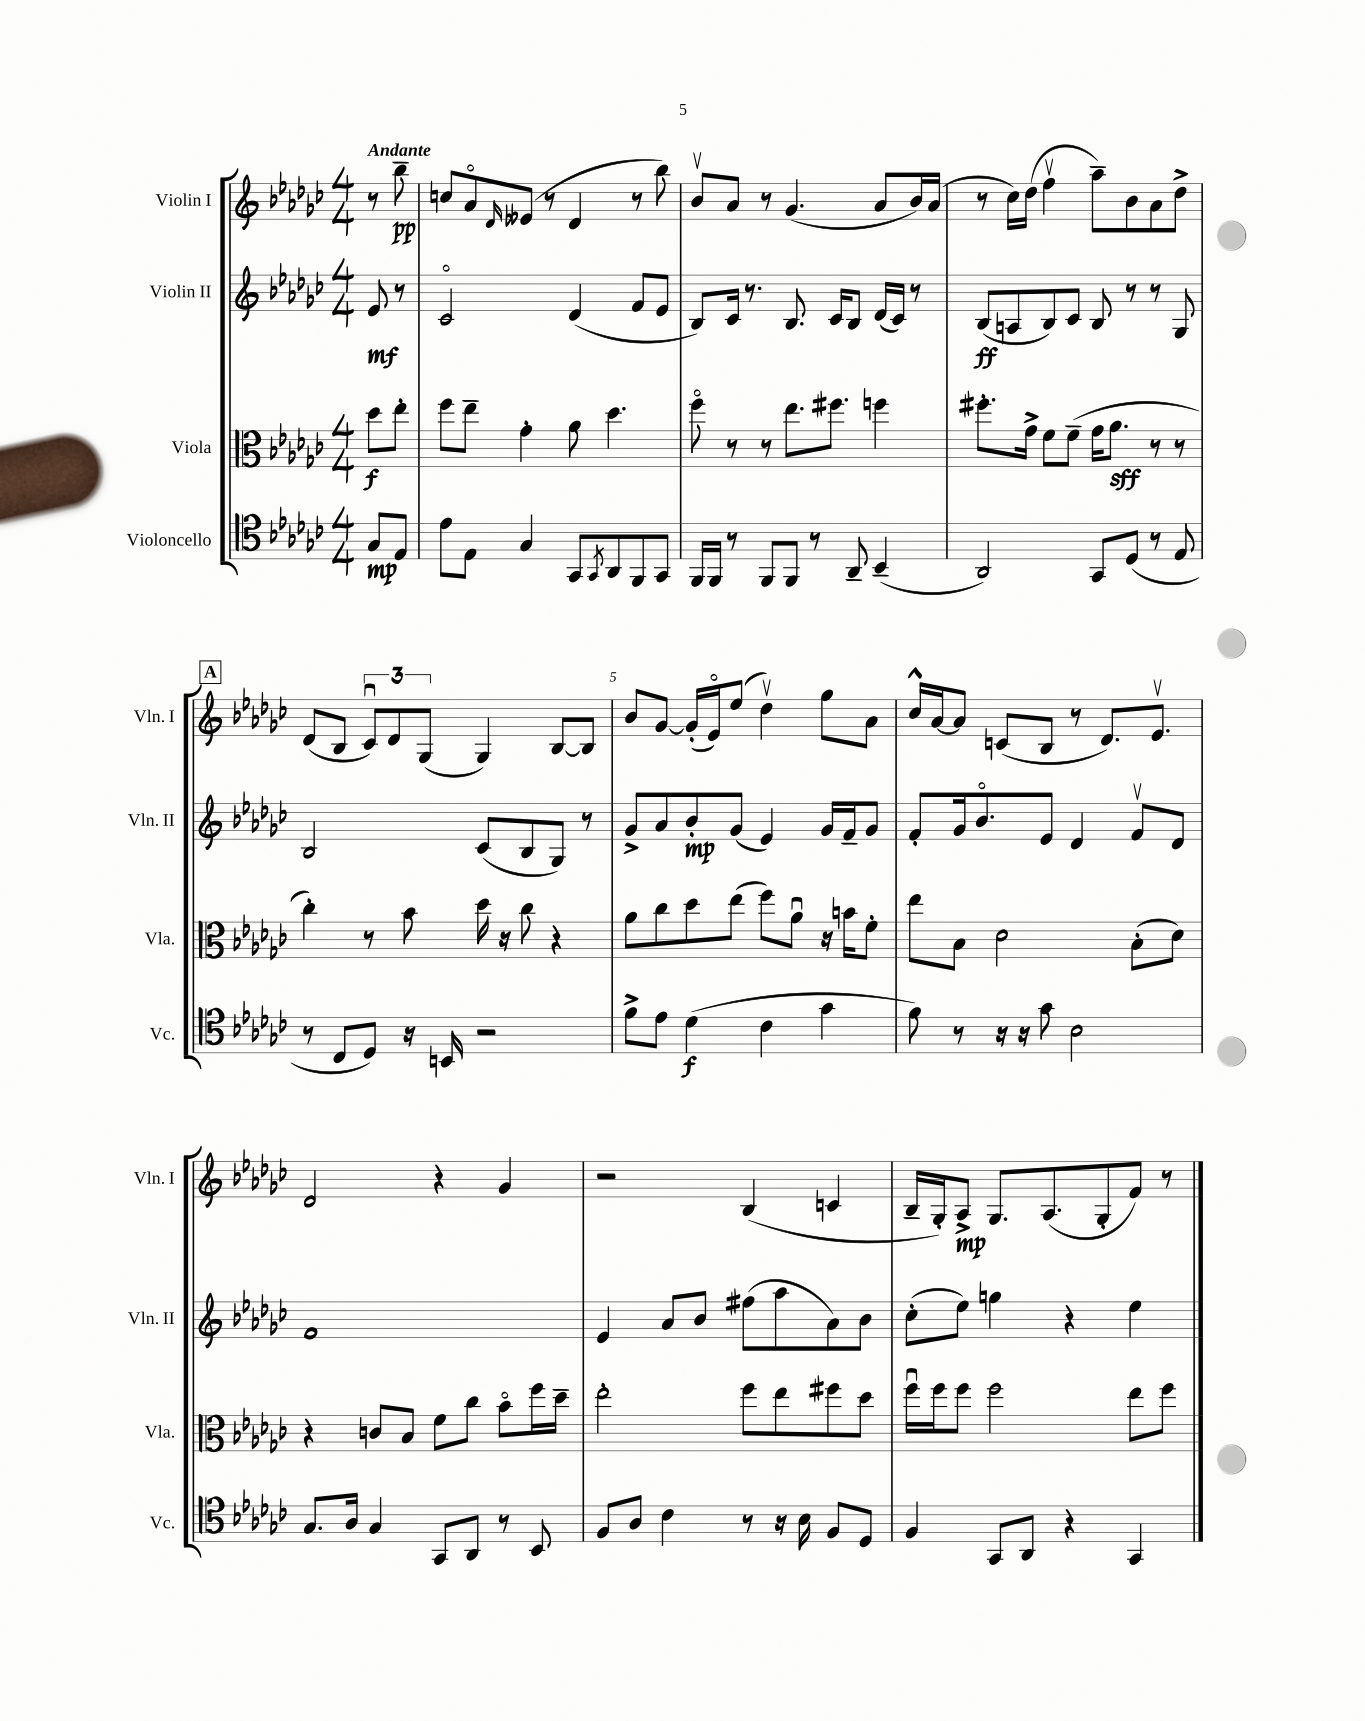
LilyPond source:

<<
\new StaffGroup <<
\new Staff = "s0" \with { instrumentName = "Violin I" shortInstrumentName = "Vln. I" } {
    \clef treble \key ges \major \numericTimeSignature \time 4/4 \partial 4 \tempo "Andante"
    r8 bes''8--\pp |
    c''8 aes'8\flageolet \grace { des'16 } eeses'8( r8 des'4 r8 bes''8) |
    bes'8\upbow aes'8 r8 ges'4.( aes'8 bes'16) aes'16( |
    r8 ces''16) des''16( f''4\upbow aes''8--) bes'8 aes'8 des''8-> |
    \mark \markup { \box "A" } des'8( bes8 \tuplet 3/2 { ces'8\downbow) des'8 ges8( } ges4) bes8~ bes8 |
    bes'8 ges'8~ ges'16-.( ees'16\flageolet) ees''8( des''4\upbow) ges''8 aes'8 |
    ces''16-^ aes'16~ aes'8 c'8( bes8 r8 des'8.) ees'8.\upbow |
    des'2 r4 ges'4 |
    r2 bes4( c'4 |
    bes16-- ges16-.) aes8->\mp ges8. aes8.( ges8-. f'8) r8 \bar "|." |
}
\new Staff = "s1" \with { instrumentName = "Violin II" shortInstrumentName = "Vln. II" } {
    \clef treble \key ges \major \numericTimeSignature \time 4/4 \partial 4
    ees'8\mf r8 |
    ces'2\flageolet des'4( f'8 ees'8 |
    bes8) ces'16 r8. bes8. ces'16 bes8 des'16( ces'16) r8 |
    bes8\ff( a8 bes8) ces'8 bes8 r8 r8 ges8 |
    \mark \markup { \box "A" } bes2 ces'8( bes8 ges8) r8 |
    ges'8-> aes'8 bes'8-.\mp ges'8( ees'4) ges'16 f'16-- ges'8 |
    f'8-. ges'16 bes'8.\flageolet ees'8 des'4 f'8\upbow des'8 |
    f'1 |
    ees'4 aes'8 bes'8 fis''8( aes''8 aes'8) bes'8 |
    ces''8-.( ees''8) g''4 r4 ees''4 \bar "|." |
}
\new Staff = "s2" \with { instrumentName = "Viola" shortInstrumentName = "Vla." } {
    \clef alto \key ges \major \numericTimeSignature \time 4/4 \partial 4
    des''8\f ees''8-. |
    f''8 ees''8-- ges'4-. aes'8 des''4. |
    f''8\flageolet r8 r8 ees''8. fis''8. f''4 |
    fis''8.-. ges'16-> f'8 f'8--( ges'16 aes'8.\sff r8 r8 |
    \mark \markup { \box "A" } ces''4-.) r8 bes'8 des''16 r16 ces''8 r4 |
    aes'8 ces''8 des''8 ees''8( f''8) aes'8\downbow r16 b'16 f'8-. |
    ees''8 bes8 des'2 bes8-.( des'8) |
    r4 c'8 bes8 f'8 ces''8 bes'8\flageolet f''16 des''16-- |
    ees''2-. f''8 ees''8 fis''8 des''8 |
    f''16\downbow f''16 f''8 f''2 ees''8 f''8 \bar "|." |
}
\new Staff = "s3" \with { instrumentName = "Violoncello" shortInstrumentName = "Vc." } {
    \clef tenor \key ges \major \numericTimeSignature \time 4/4 \partial 4
    ges8\mp ees8 |
    ees'8 ees8 ges4 ges,8 \acciaccatura { ges,8 } aes,8 f,8 ges,8 |
    f,16 f,16 r8 f,8 f,8 r8 aes,8-- bes,4--( |
    aes,2) ges,8 des8( r8 ees8 |
    \mark \markup { \box "A" } r8 ces8 des8) r16 b,16 r2 |
    f'8-> ees'8 des'4\f( ces'4 ges'4 |
    f'8) r8 r16 r16 ges'8 bes2 |
    ges8. aes16 ges4 ges,8 aes,8 r8 bes,8 |
    f8 aes8 ces'4 r8 r16 bes16 f8 des8 |
    f4 ges,8 aes,8 r4 ges,4 \bar "|." |
}
>>
>>
\layout { \context { \Score \override BarNumber.break-visibility = ##(#f #t #t) barNumberVisibility = #(every-nth-bar-number-visible 5) } }
